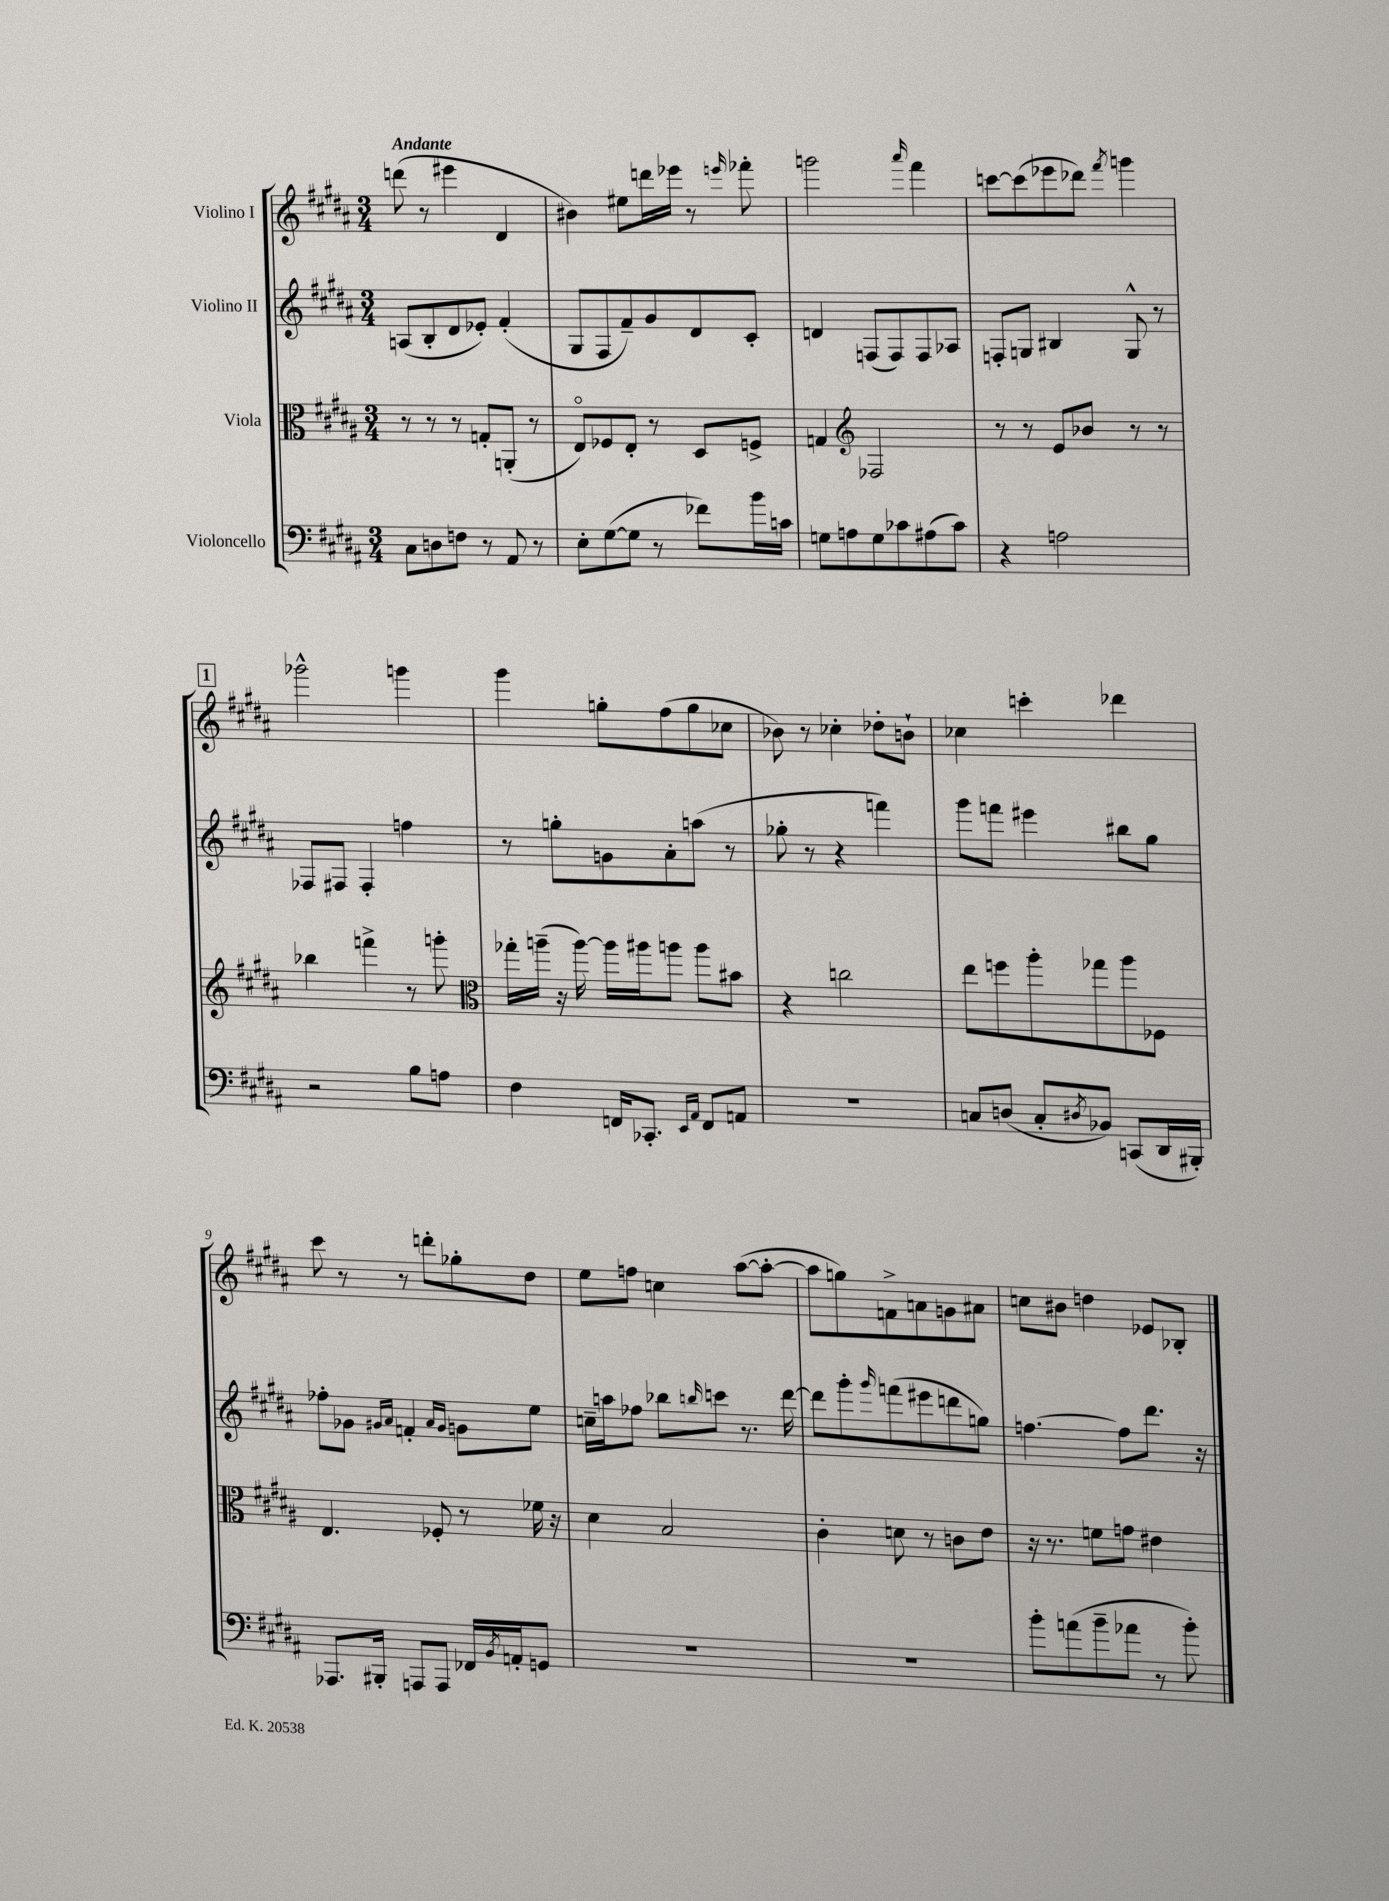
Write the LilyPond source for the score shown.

<<
\new StaffGroup <<
\new Staff = "s0" \with { instrumentName = "Violino I" } {
    \clef treble \key b \major \numericTimeSignature \time 3/4 \tempo "Andante"
    d'''8( r8 eis'''4 dis'4 |
    bis'4) eis''8 d'''16 ees'''16 r8 \grace { e'''16 } fes'''8-. |
    g'''2 \grace { ais'''16 } fis'''4 |
    c'''8~ c'''8( ees'''8 des'''8) \acciaccatura { fis'''8 } g'''4 |
    \mark \markup { \box "1" } ges'''2-^ g'''4 |
    gis'''4 g''8-. fis''8( g''8 ces''8 |
    bes'8) r8 ces''4-. des''8-. b'8-! |
    ces''4 c'''4-. des'''4 |
    cis'''8 r8 r8 d'''8-. ges''8-. dis''8 |
    e''8 f''8 c''4 ais''8~( ais''8~-. |
    ais''8 g''8) f'8-> a'8 g'8 ais'8 |
    c''8 bis'8 d''4 ees'8 bes8-. \bar "|." |
}
\new Staff = "s1" \with { instrumentName = "Violino II" } {
    \clef treble \key b \major \numericTimeSignature \time 3/4
    a8( b8-. dis'8 ees'8-.) fis'4-.( |
    gis8 fis8 fis'8--) gis'8 dis'8 cis'8-. |
    d'4 f8( f8) f8 aes8 |
    f8-. g8 bis4 g8-^ r8 |
    \mark \markup { \box "1" } fes8 fis8 fis4-. f''4 |
    r8 g''8-. g'8 ais'8-. a''8( r8 |
    ges''8-. r8 r4 f'''4) |
    gis'''8 f'''8 eis'''4 bis''8 gis''8 |
    fes''8-. ges'8 \grace { gis'16 ais'16 } f'4-. \grace { ais'16 gis'16 } g'8 e''8 |
    c''16-- a''16 fes''8 bes''8 \grace { b''16 } c'''8 r8. dis'''16~ |
    dis'''8 gis'''8-. \grace { gis'''16 } f'''8( eis'''8 d'''8 g''8) |
    f''4.~ f''8 dis'''8. r16 \bar "|." |
}
\new Staff = "s2" \with { instrumentName = "Viola" } {
    \clef alto \key b \major \numericTimeSignature \time 3/4
    r8 r8 r8 g8-. a,8-.( r8 |
    e8\flageolet) fes8 e8-. r8 dis8 f8-> |
    g4 \clef treble fes2 |
    r8 r8 e'8 bes'8 r8 r8 |
    \mark \markup { \box "1" } bes''4 f'''4-> r8 g'''8-. |
    \clef alto ges''16-. a''16--( r16 a''16~) a''16 ais''16 a''8 a''8 bis'8 |
    r4 c''2 |
    e''8 f''8 ais''8-. ges''8 ais''8 fes8 |
    e4. fes8-. r8 fes'16 r16 |
    dis'4 b2 |
    cis'4-. d'8 r8 c'8 e'8 |
    r16 r8. f'8 g'8 eis'4 \bar "|." |
}
\new Staff = "s3" \with { instrumentName = "Violoncello" } {
    \clef bass \key b \major \numericTimeSignature \time 3/4
    cis8 d8 f8 r8 ais,8 r8 |
    e8-. gis8~( gis8 r8 fes'8) b'16 c'16 |
    g8 a8 g8 ces'8 ais8( ces'8) |
    r4 a2 |
    \mark \markup { \box "1" } r2 b8 a8 |
    fis4 f,16 ces,8.-. \grace { e,16 ais,16 } f,8 a,8 |
    R2. |
    c8 d8( c8-. \acciaccatura { dis8 } bes,8) c,8( dis,16 bis,,16-.) |
    aes,,8. bis,,16-. a,,8 a,,8 fes,16 \acciaccatura { b,8 } a,16-. g,8 |
    R2. |
    R2. |
    b'8-. a'8( b'8-- aes'8 r8 b'8-.) \bar "|." |
}
>>
>>
